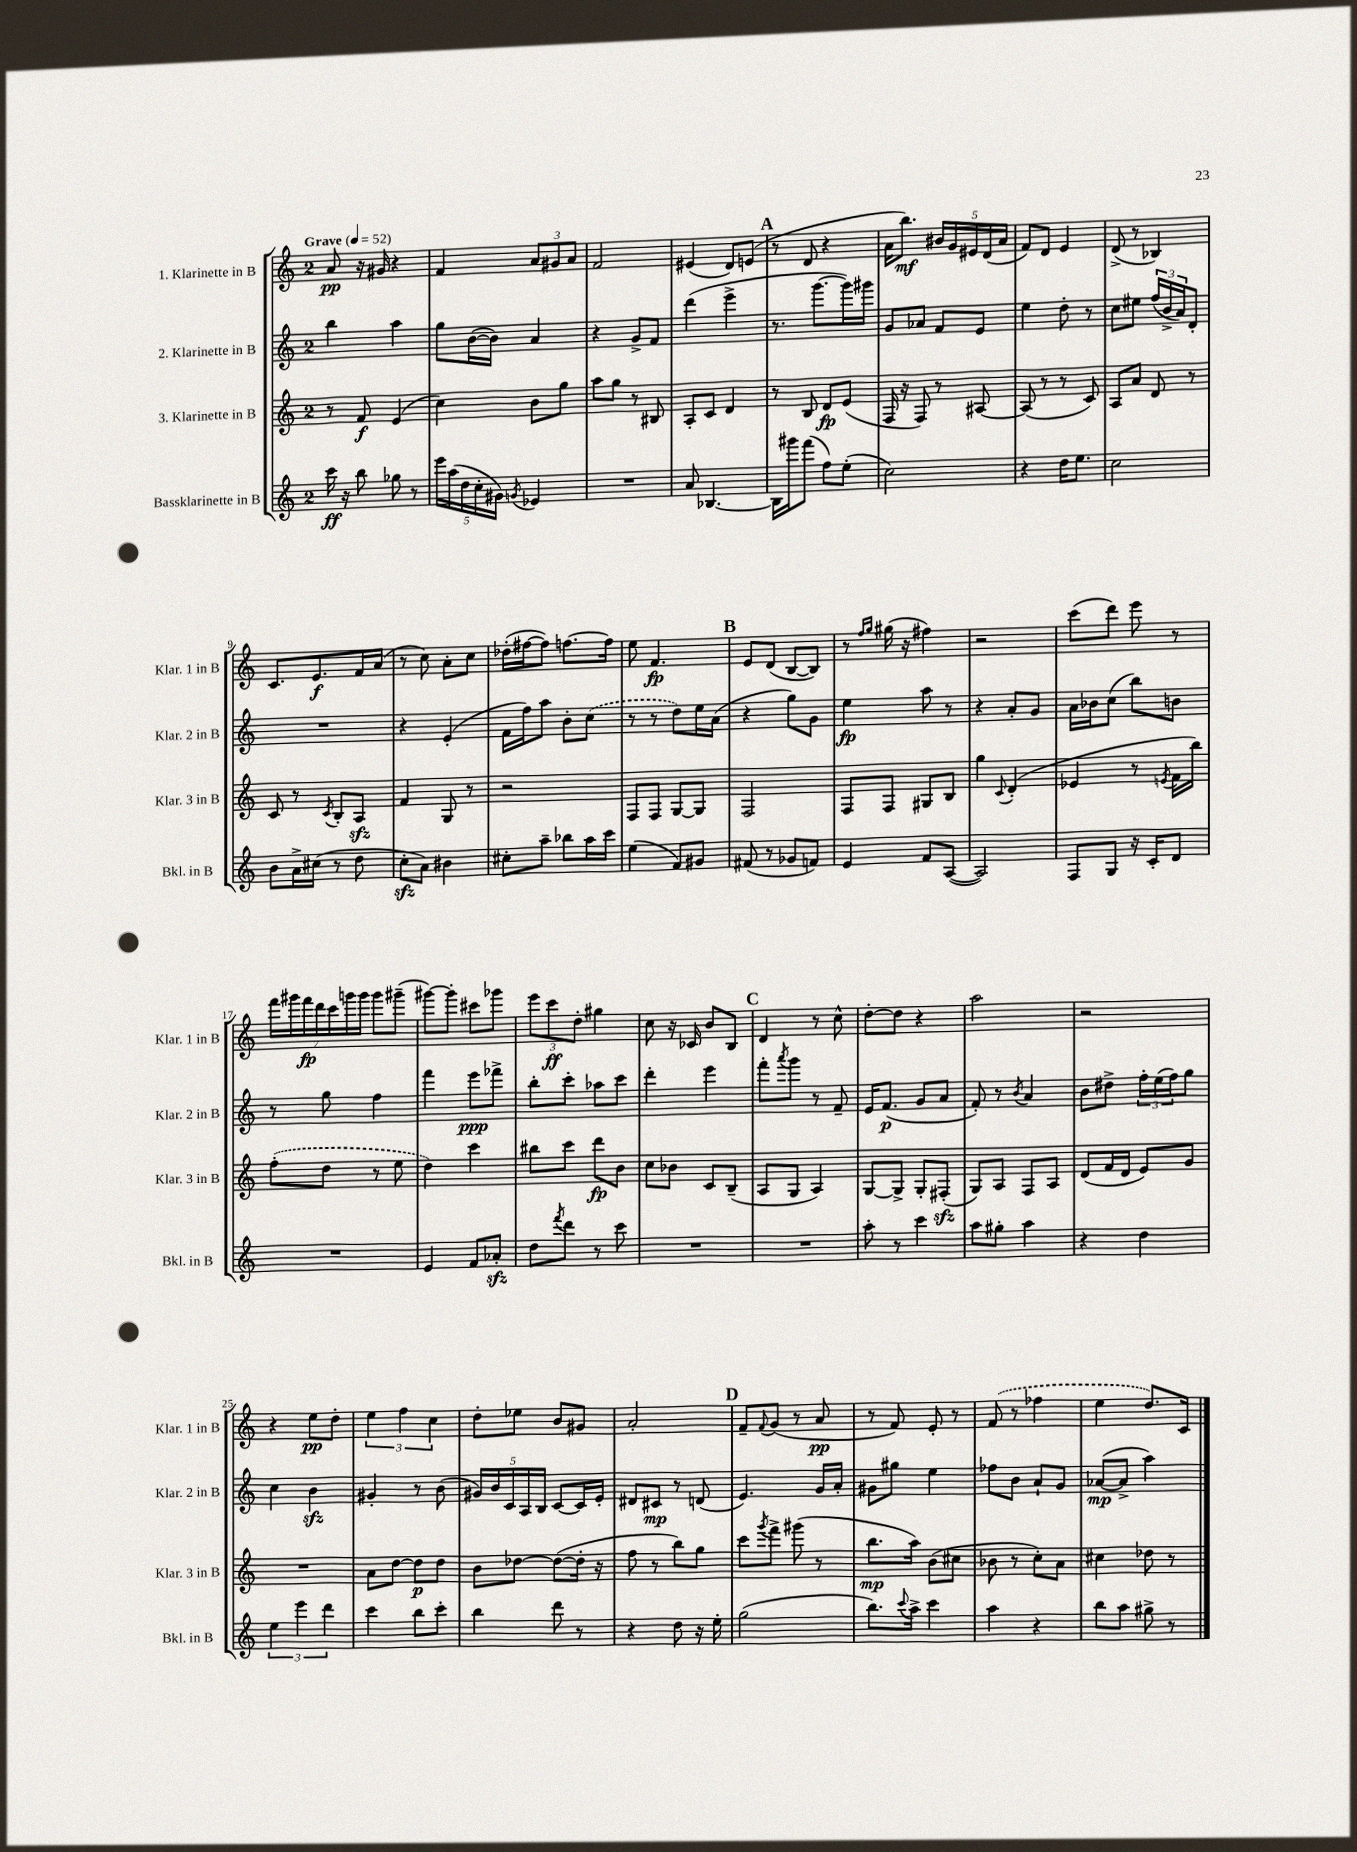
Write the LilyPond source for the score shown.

<<
\new StaffGroup <<
\new Staff = "s0" \with { instrumentName = "1. Klarinette in B" shortInstrumentName = "Klar. 1 in B" } {
    \clef treble \key c \major \once \override Staff.TimeSignature.style = #'single-digit \time 2/4 \tempo "Grave" 4 = 52
    a'8\pp r16 gis'16 r4 |
    f'4 \tuplet 3/2 { a'8 gis'8 a'8 } |
    f'2 |
    eis'4( d'8) e'8( |
    \mark \markup { \bold "A" } r8 d'8 r4 |
    a'16 b''8.\mf) \tuplet 5/4 { bis'16 g'16 eis'16 d'16( a'16 } |
    f'8) d'8 e'4 |
    d'8->( r8 bes4) |
    c'8. e'8.\f f'16 a'16( |
    r8 c''8) a'8-. c''8 |
    des''16-.( fis''16~ fis''8) f''8.~ f''16 |
    e''8 f'4.\fp |
    \mark \markup { \bold "B" } e'8 d'8( b8~ b8) |
    r8 \grace { f''16 g''16 } gis''16( r16 fis''4) |
    r2 |
    c'''8( d'''8) e'''8 r8 |
    \tuplet 7/4 { f'''16 gis'''16 f'''16\fp d'''16 c'''16 g'''16 g'''16 } g'''8 gis'''8--( |
    gis'''8~) gis'''8-. cis'''8 ges'''8 |
    \tuplet 3/2 { e'''8 c'''8\ff d''8-. } gis''4 |
    c''8 r16 ces'16 b'8 b8 |
    \mark \markup { \bold "C" } d'4 r8 c''8-^ |
    d''8~-. d''8 r4 |
    a''2 |
    r2 |
    r4 e''8\pp d''8-. |
    \tuplet 3/2 { e''4 f''4 c''4 } |
    d''8-. ees''8 b'8 gis'8 |
    a'2-. |
    \mark \markup { \bold "D" } f'8-- \appoggiatura { f'8 } g'8( r8 a'8\pp |
    r8 f'8) e'8-. r8 |
    \once \slurDashed f'8( r8 fes''4 |
    e''4 d''8.) c'16 \bar "|." |
}
\new Staff = "s1" \with { instrumentName = "2. Klarinette in B" shortInstrumentName = "Klar. 2 in B" } {
    \clef treble \key c \major \once \override Staff.TimeSignature.style = #'single-digit \time 2/4
    b''4 a''4 |
    g''8 b'16~( b'16) a'4 |
    r4 g'8-> f'8 |
    d'''4( e'''4-> |
    \mark \markup { \bold "A" } r8. g'''8.~ g'''16) gis'''16 |
    g'8 aes'8 f'8 e'8 |
    e''4 d''8-. r8 |
    c''8 eis''8 \tuplet 3/2 { f''16( b'16-> a'16) } d'8-. |
    R2 |
    r4 e'4-.( |
    f'16 f''16) a''8 b'8-. \once \slurDashed c''8( |
    r8 r8 d''8) e''16 a'16( |
    \mark \markup { \bold "B" } r4 g''8) g'8 |
    e''4\fp a''8 r8 |
    r4 a'8-. g'8 |
    a'16 bes'16 c''8( b''8) b'8 |
    r8 g''8 f''4 |
    f'''4 e'''8\ppp fes'''8-> |
    b''8-. c'''8-. aes''8 c'''8 |
    d'''4-. e'''4 |
    \mark \markup { \bold "C" } f'''8-. \acciaccatura { a'''8 } g'''8 r8 f'8-- |
    e'16 f'8.\p( g'8 a'8 |
    f'8-.) r8 \acciaccatura { b'8 } a'4 |
    b'8 dis''8-> \tuplet 3/2 { f''16-. e''16( f''16) } g''8 |
    c''4 b'4\sfz |
    gis'4-. r8 b'8( |
    \tuplet 5/4 { gis'16) b'16 c'16 a16 b16 } c'8~ c'16 e'16-. |
    dis'8 cis'8\mp r8 d'8( |
    \mark \markup { \bold "D" } e'4.) g'16 a'16-. |
    gis'8 gis''8 e''4 |
    fes''8 b'8 a'8-! g'8 |
    aes'8~\mp( aes'8-> a''4) \bar "|." |
}
\new Staff = "s2" \with { instrumentName = "3. Klarinette in B" shortInstrumentName = "Klar. 3 in B" } {
    \clef treble \key c \major \once \override Staff.TimeSignature.style = #'single-digit \time 2/4
    r8 f'8\f e'4( |
    c''4) b'8 g''8 |
    a''8 g''8 r8 bis8 |
    a8-. c'8 d'4 |
    \mark \markup { \bold "A" } r8 b8 d'8\fp e'8( |
    f16 r16 f8) r8 ais8~ |
    ais8( r8 r8 c'8) |
    a8 a'8 d'8 r8 |
    c'8 r8 \acciaccatura { c'8 } b8-. a8\sfz |
    f'4 g8 r8 |
    r2 |
    f8 f8 g8~ g8 |
    \mark \markup { \bold "B" } f2 |
    f8 f8 gis8 b8 |
    g''4 \appoggiatura { c'8 } d'4-.( |
    ees'4 r8 \acciaccatura { e'8 } f'16 b''16) |
    \once \slurDashed f''8-.( d''8 r8 e''8 |
    d''4) c'''4 |
    bis''8 c'''8 d'''8\fp b'8 |
    c''8 bes'8 c'8 b8--( |
    \mark \markup { \bold "C" } a8 g8 a4) |
    g8~ g8-> g8-. fis8-.\sfz( |
    g8) a8 f8 a8 |
    d'8( f'16 d'16 e'8) g'8 |
    R2 |
    a'8 d''8~ d''8\p d''8 |
    b'8 des''8~ des''8~( des''16-. r16 |
    f''8 r8 b''8) g''8 |
    \mark \markup { \bold "D" } c'''8 \acciaccatura { g'''8 } f'''8-> gis'''8( r8 |
    b''8.\mp a''16) b'8( cis''8 |
    bes'8 r8 c''8-.) a'8 |
    cis''4 des''8 r8 \bar "|." |
}
\new Staff = "s3" \with { instrumentName = "Bassklarinette in B" shortInstrumentName = "Bkl. in B" } {
    \clef treble \key c \major \once \override Staff.TimeSignature.style = #'single-digit \time 2/4
    c'''16\ff r16 b''8 ges''8 r8 |
    \tuplet 5/4 { e'''16 a''16( d''16 c''16-. gis'16) } \acciaccatura { g'8 } ees'4 |
    R2 |
    a'8 bes4.~ |
    \mark \markup { \bold "A" } bes16 gis'''16 f'''8( f''8) e''8-.( |
    c''2) |
    r4 d''16 e''8. |
    c''2 |
    b'8 a'16-> cis''16( r8 d''8 |
    c''8-.\sfz a'8) bis'4 |
    cis''8-. a''8-- bes''8 a''16 c'''16 |
    e''4( f'8) gis'8 |
    \mark \markup { \bold "B" } fis'8( r8 ges'8 f'8) |
    e'4 f'8 a8~( |
    a2) |
    f8 g8 r16 c'16-. d'8 |
    R2 |
    e'4 f'8 aes'8-.\sfz |
    d''8 \acciaccatura { f'''8 } d'''8 r8 c'''8 |
    R2 |
    \mark \markup { \bold "C" } R2 |
    a''8-. r8 c'''4 |
    a''8 gis''8-. a''4 |
    r4 d''4 |
    \tuplet 3/2 { e''4 e'''4 d'''4 } |
    c'''4 b''8 c'''8-. |
    b''4 d'''8 r8 |
    r4 d''8 r16 e''16-. |
    \mark \markup { \bold "D" } g''2( |
    b''8.) \appoggiatura { c'''8 } a''16-> c'''4 |
    a''4 r4 |
    b''8 a''8 gis''8-> r8 \bar "|." |
}
>>
>>
